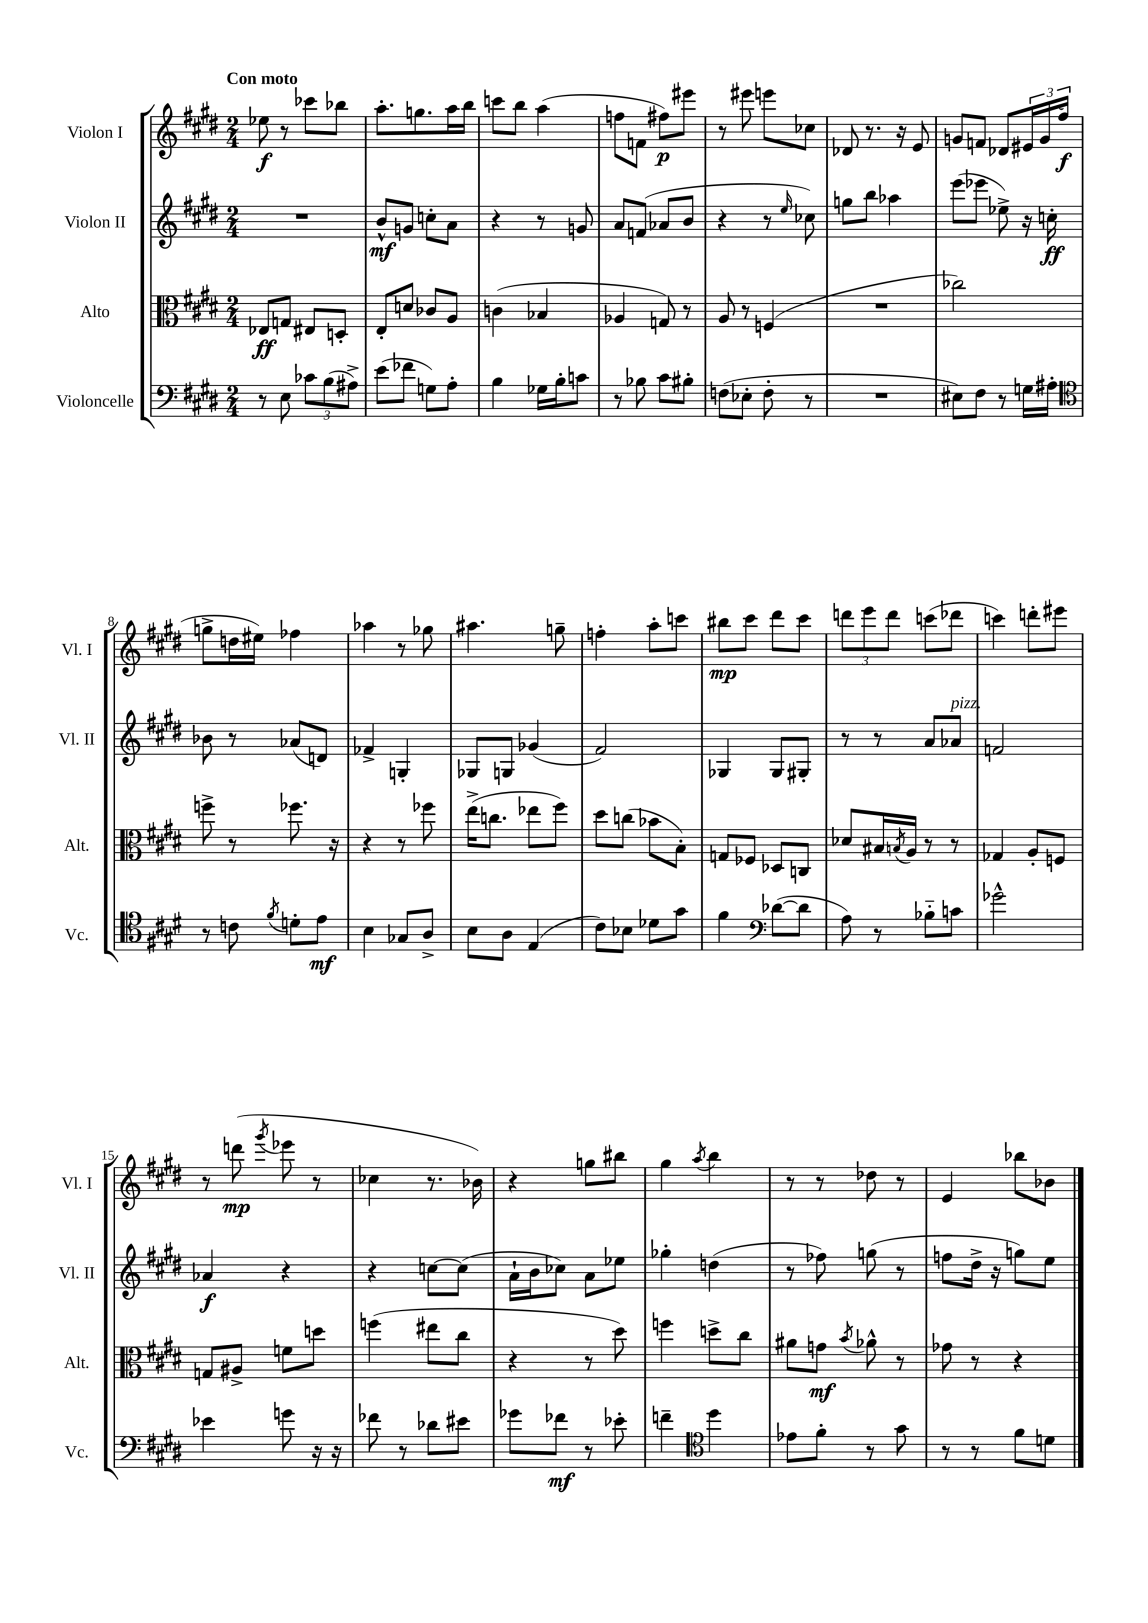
<<
\new StaffGroup <<
\new Staff = "s0" \with { instrumentName = "Violon I" shortInstrumentName = "Vl. I" } {
    \clef treble \key e \major \numericTimeSignature \time 2/4 \tempo "Con moto"
    ees''8\f r8 ces'''8 bes''8 |
    a''8.-. g''8. a''16 b''16 |
    c'''8 b''8 a''4( |
    f''8 f'8 fis''8\p) eis'''8 |
    r8 eis'''8 e'''8 ces''8 |
    des'8 r8. r16 e'8 |
    g'8 f'8 des'8 \tuplet 3/2 { eis'16 g'16 fis''16\f( } |
    g''8-> d''16 eis''16) fes''4 |
    aes''4 r8 ges''8 |
    ais''4. g''8-- |
    f''4-. a''8-. c'''8 |
    bis''8\mp cis'''8 dis'''8 cis'''8 |
    \tuplet 3/2 { d'''8 e'''8 d'''8 } c'''8( des'''8 |
    c'''4) d'''8-. eis'''8 |
    r8 d'''8\mp( \acciaccatura { gis'''8 } ees'''8 r8 |
    ces''4 r8. bes'16) |
    r4 g''8 bis''8 |
    gis''4 \acciaccatura { a''8 } b''4 |
    r8 r8 des''8 r8 |
    e'4 bes''8 bes'8 \bar "|." |
}
\new Staff = "s1" \with { instrumentName = "Violon II" shortInstrumentName = "Vl. II" } {
    \clef treble \key e \major \numericTimeSignature \time 2/4
    R2 |
    b'8-^\mf g'8 c''8-. a'8 |
    r4 r8 g'8 |
    a'8 f'8( aes'8 b'8 |
    r4 r8 \grace { e''16 } ces''8) |
    g''8 b''8 aes''4 |
    e'''8( ees'''8 ees''8->) r16 c''16-.\ff |
    bes'8 r8 aes'8( d'8) |
    fes'4-> g4-. |
    ges8 g8 ges'4( |
    fis'2) |
    ges4 ges8 gis8-. |
    r8 r8 a'8 aes'8^\markup { \italic "pizz." } |
    f'2 |
    aes'4\f r4 |
    r4 c''8~ c''8( |
    a'16-! b'16 ces''8) a'8 ees''8 |
    ges''4-. d''4( |
    r8 fes''8) g''8( r8 |
    f''8 dis''16-> r16 g''8) e''8 \bar "|." |
}
\new Staff = "s2" \with { instrumentName = "Alto" shortInstrumentName = "Alt." } {
    \clef alto \key e \major \numericTimeSignature \time 2/4
    ees8\ff g8 eis8 d8-. |
    e8-. d'8 ces'8 a8 |
    c'4( bes4 |
    aes4 g8) r8 |
    a8 r8 f4( |
    R2 |
    ces''2) |
    f''8-> r8 fes''8. r16 |
    r4 r8 fes''8 |
    e''16->( c''8. ees''8 fis''8) |
    dis''8 c''8( bes'8 b8-.) |
    g8 fes8 des8 c8 |
    des'8 bis16 \acciaccatura { b8 } a16 r8 r8 |
    ges4 a8-. f8 |
    g8 ais8-> f'8 d''8 |
    f''4( eis''8 cis''8 |
    r4 r8 dis''8) |
    f''4 d''8-> cis''8 |
    ais'8 g'8\mf \acciaccatura { b'8 } aes'8-^ r8 |
    ges'8 r8 r4 \bar "|." |
}
\new Staff = "s3" \with { instrumentName = "Violoncelle" shortInstrumentName = "Vc." } {
    \clef bass \key e \major \numericTimeSignature \time 2/4
    r8 e8 \tuplet 3/2 { ces'8 b8( ais8->) } |
    e'8( fes'8 g8) a8-. |
    b4 ges16 b16-. c'8 |
    r8 bes8 cis'8 bis8-. |
    f8( ees8-. f8-. r8 |
    R2 |
    eis8) fis8 r8 g16 ais16-. |
    \clef tenor r8 c'8 \acciaccatura { fis'8 } d'8-. e'8\mf |
    b4 ges8 a8-> |
    b8 a8 e4( |
    cis'8) bes8 des'8 gis'8 |
    fis'4 \clef bass des'8~( des'8 |
    a8) r8 bes8-_ c'8 |
    ges'2-^ |
    ees'4 g'8 r16 r16 |
    fes'8 r8 des'8 eis'8 |
    ges'8 fes'8\mf r8 ees'8-. |
    f'4-- \clef tenor dis''4 |
    ees'8 fis'8-. r8 gis'8 |
    r8 r8 fis'8 d'8 \bar "|." |
}
>>
>>
